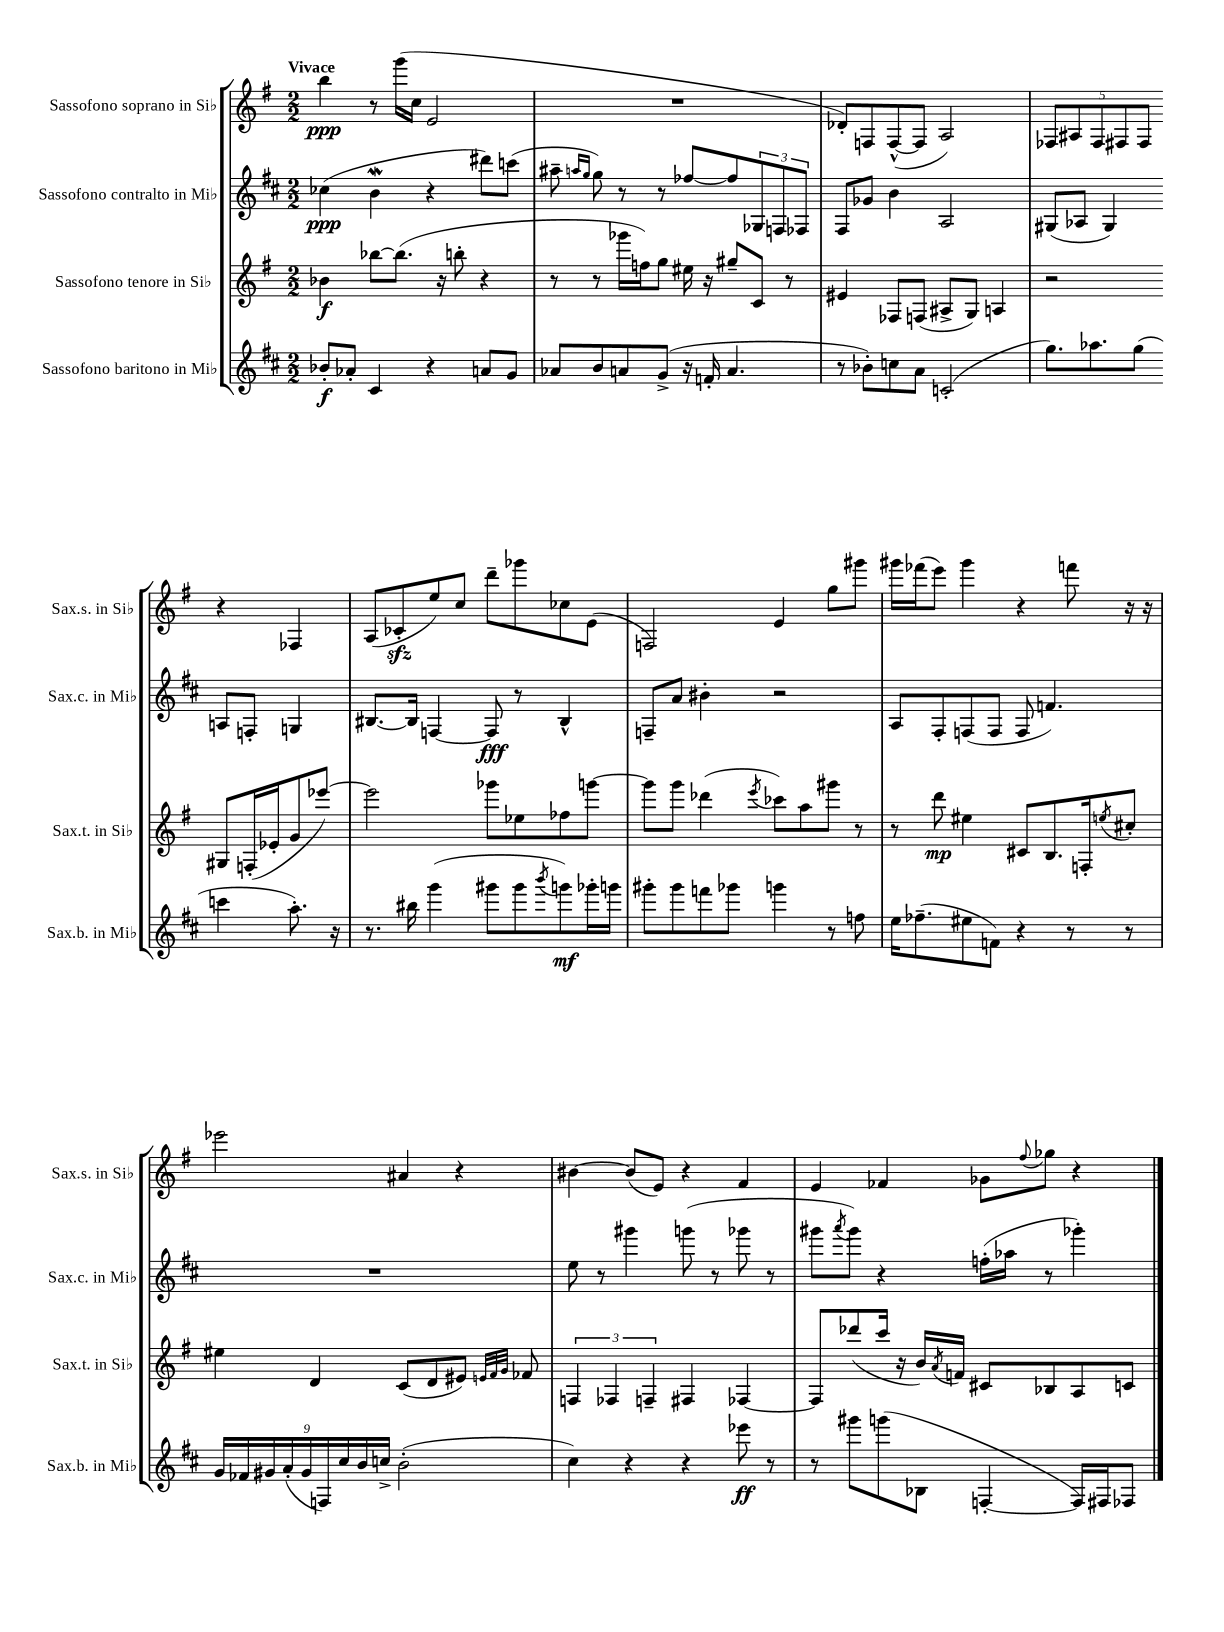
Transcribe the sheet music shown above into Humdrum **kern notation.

**kern	**kern	**kern	**kern
*staff4	*staff3	*staff2	*staff1
*clefG2	*clefG2	*clefG2	*clefG2
*k[f#c#]	*k[f#]	*k[f#c#]	*k[f#]
*M2/2	*M2/2	*M2/2	*M2/2
8b-'/L	4b-\	(4cc-\	4bb\
8a-'/J	.	.	.
4c#/	[8bb-\L	4b\	8r
.	(8.bb-\]J	.	(16ggg\LL
.	.	.	16cc\JJ
4r	.	4r	2e/
.	16r	.	.
.	8bb'\	.	.
8a/L	4r	8ddd#\L)	.
8g/J	.	(8ccc\J	.
=	=	=	=
8a-/L	8r	8aa#~\	1r
.	.	16qqaa/LL	.
.	.	16qqgg/JJ	.
8b/	8r	8gg\)	.
8a/	16ggg-\LL	8r	.
.	16ff\J)	.	.
(8g^/J	8gg\J	8r	.
16r	16ee#\	[8ff-/L	.
16f'/	16r	.	.
4.a/	8gg#~/L	8ff-/]	.
.	8c/J	12G-/	.
.	.	12F/	.
.	8r	.	.
.	.	12F-/J	.
=	=	=	=
8r	4e#/	8F#/L	8d-'/L)
8b-'\L)	.	8g-/J	8F/
8cc\	8F-/L	4b\	([8F^^/
8a\J	(8F/J	.	8F/]J
(2c'/	8A#^/L	2A/	2A/)
.	8G/J)	.	.
.	4A/	.	.
=	=	=	=
8.gg\L)	2r	(8G#/L	10F-/L
.	.	.	10A#/
.	.	8A-/J	.
8.aa-\	.	.	.
.	.	.	10F-/
.	.	4G#/)	.
.	.	.	10F#/
(8gg\J	.	.	.
.	.	.	10F#/J
4ccc\	8G#/L	8A/L	4r
.	(16F'/L	8F'/J	.
.	16e-'/J	.	.
8.aa-'\)	8g/	4G/	4F-/
.	[8eee-/J)	.	.
16r	.	.	.
=	=	=	=
8.r	2eee-\]	[8.B#/L	(8A/L
.	.	.	8c-'/
16bb#\	.	16B#/]Jk	.
(4ggg\	.	[4F/	8ee/)
.	.	.	8cc/J
8ggg#\L	8ggg-\L	8F/]	8ddd~\L
8ggg#\	8ee-\	8r	8ggg-\
8qbbb/	.	.	.
8ggg\)	8ff-\	4B#^^/	8cc-\
16ggg-'\L	[8ggg\J	.	(8e\J
16ggg\JJ	.	.	.
=	=	=	=
8ggg#'\L	8ggg\]L	8F~/L	2F/)
8ggg#\	8ggg\J	8a/J	.
8fff\	(4ddd-\	4b#'\	.
8ggg-\J	.	.	.
.	8qeee/	.	.
4ggg\	8ccc-\L)	2r	4e/
.	8aa\	.	.
8r	8ggg#\J	.	8gg\L
8ff\	8r	.	8ggg#\J
=	=	=	=
16ee\LK	8r	8A/L	16ggg#\LL
(8.ff-~\	.	.	(16fff-\J
.	8ddd\	8F#'/	8eee\J)
8ee#\	4ee#\	(8F/	4ggg#\
8f\J)	.	8F/J	.
4r	8c#/L	8F/	4r
.	8.B/	4.f/)	.
8r	.	.	8fff\
.	16F'/k	.	.
.	8qee/	.	.
8r	8cc#'/J	.	16r
.	.	.	16r
=	=	=	=
18g/LL	4ee#\	1r	2eee-\
18f-/	.	.	.
18g#/	.	.	.
(18a'/	.	.	.
18g#/	.	.	.
.	4d/	.	.
18F/)	.	.	.
18cc#/	.	.	.
18b/	.	.	.
18cc^/JJ	.	.	.
(2b'\	(8c/L	.	4a#/
.	8d/	.	.
.	8e#/J)	.	4r
.	32qqe/LLL	.	.
.	32qqf#/	.	.
.	32qqg/JJJ	.	.
.	8f-/	.	.
=	=	=	=
4cc#\)	6F/	8ee\	[4b#\
.	.	8r	.
.	6F-/	.	.
4r	.	4ggg#\	(8b#/]L
.	6F~/	.	.
.	.	.	8e/J)
4r	4F#/	(8ggg\	4r
.	.	8r	.
8eee-\	[4F-/	8ggg-\	4f#/
8r	.	8r	.
=	=	=	=
8r	8F-/]L	8ggg#\L	4e/
.	.	8qaaa/	.
8ggg#\L	(8ddd-/	8ggg#\J)	.
(8ggg\	16ccc/Jk	4r	4f-/
.	16r	.	.
8B-\J	16b/LL)	.	.
.	8qa/	.	.
.	16f/JJ	.	.
[4F'/	8c#/L	(16ff'\LL	8g-\L
.	.	16aa-\JJ	.
.	.	.	8qqff#/
.	8B-/	8r	8gg-\J
16F/]LL)	8A/	4ggg-'\)	4r
16F#/J	.	.	.
8F-/J	8c/J	.	.
==	==	==	==
*-	*-	*-	*-
